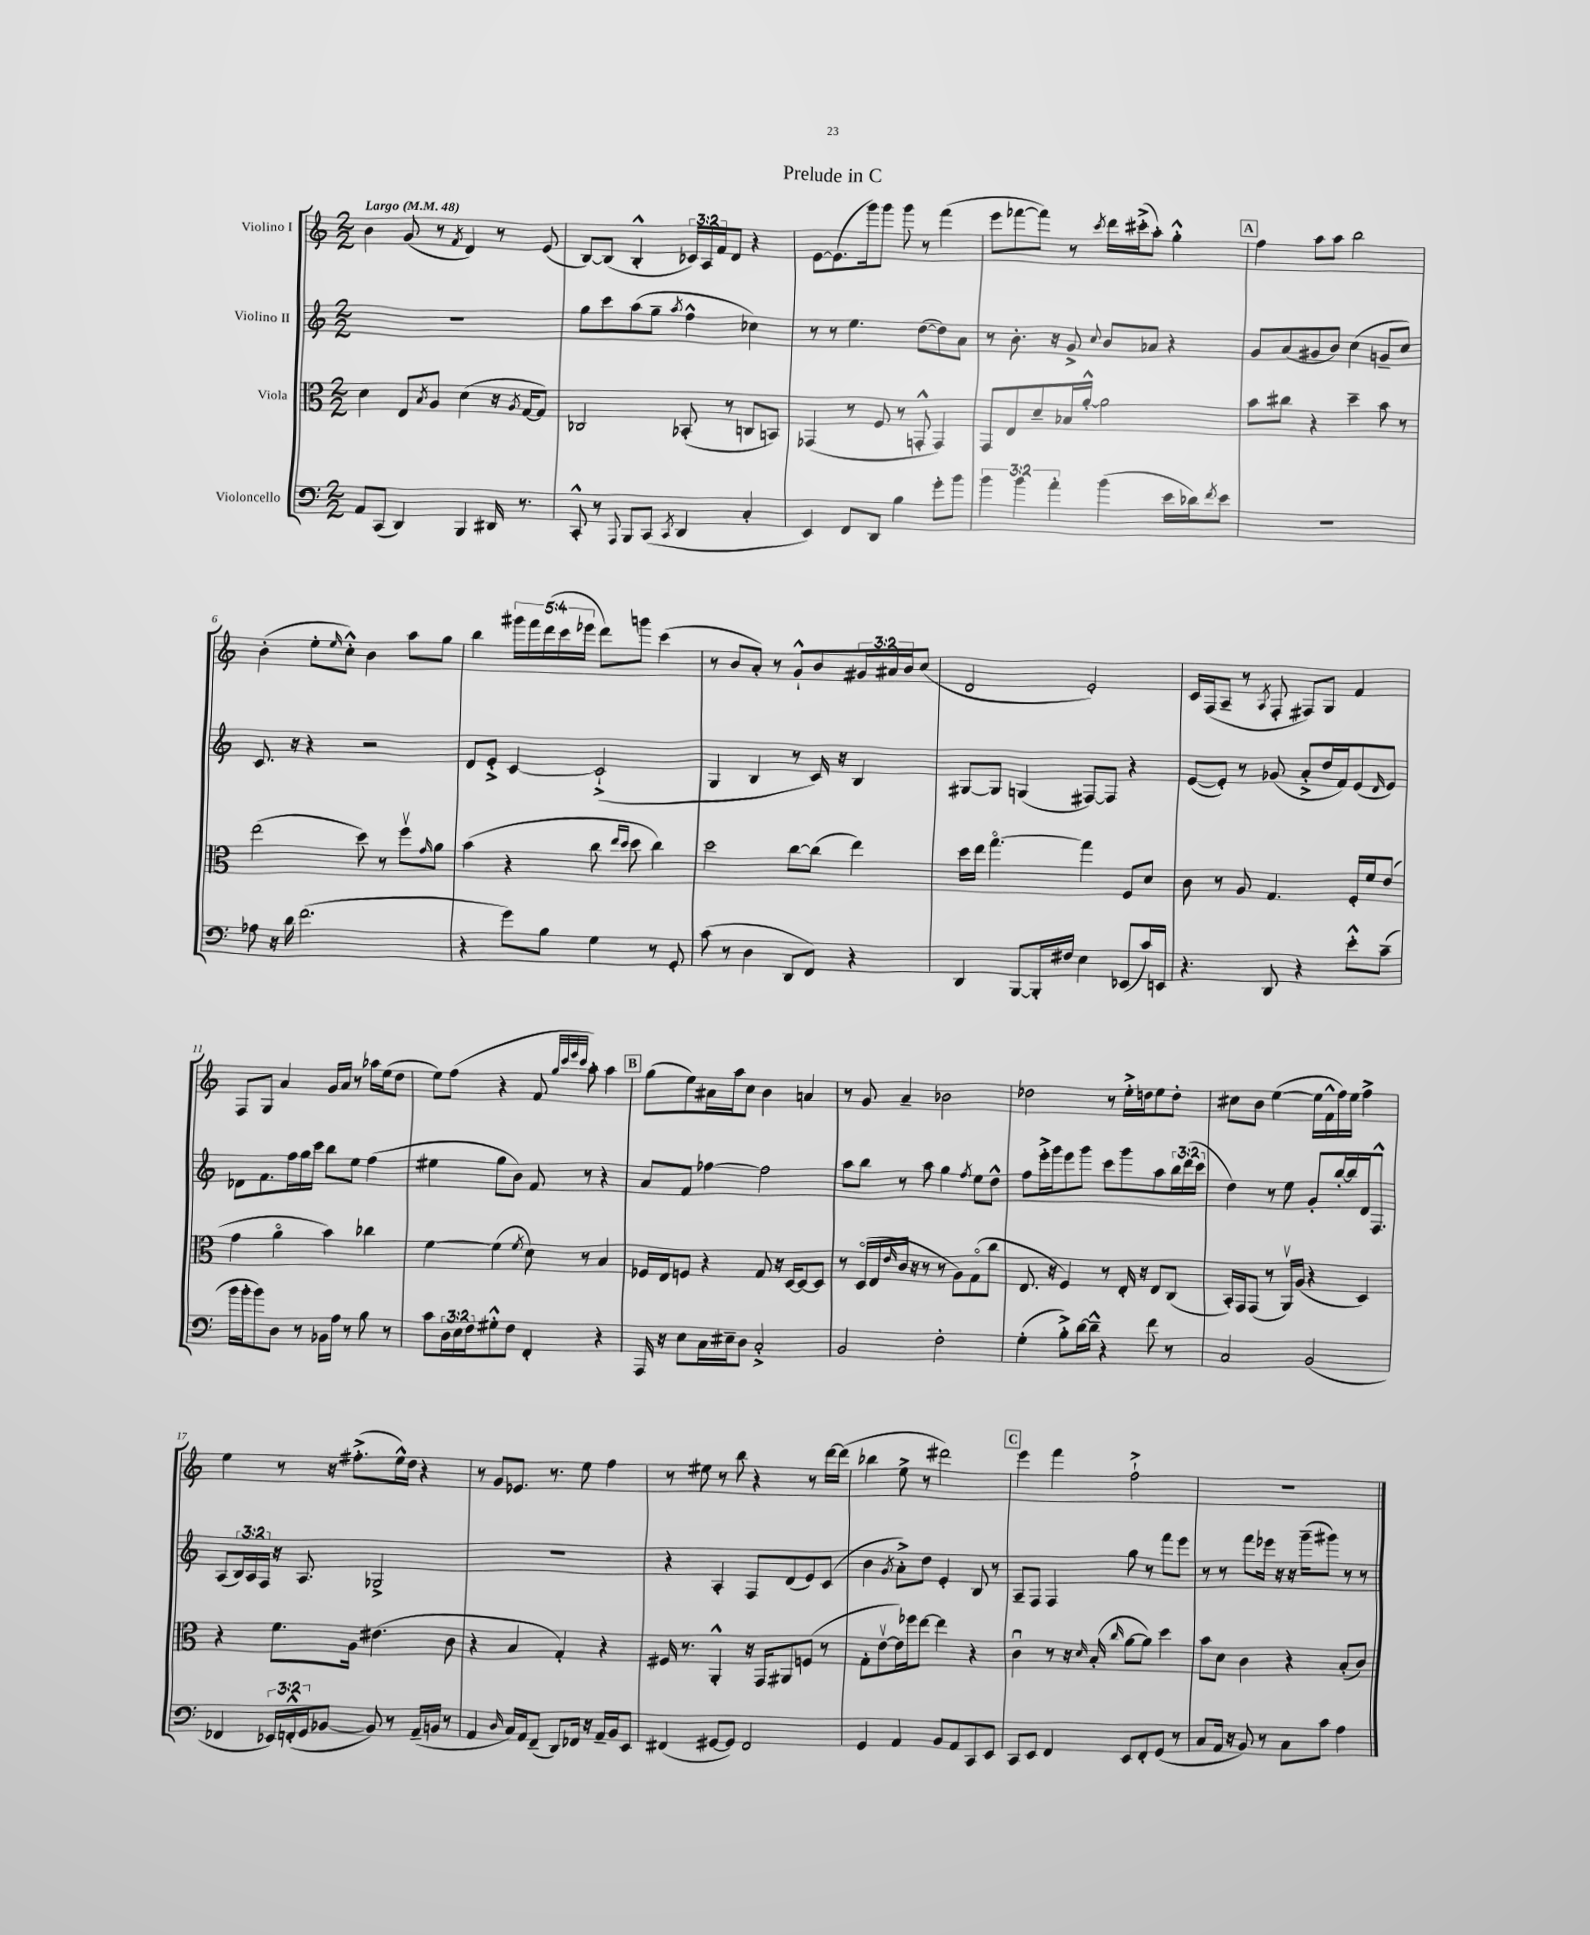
\header { title = "Prelude in C" }
<<
\new StaffGroup <<
\new Staff = "s0" \with { instrumentName = "Violino I" } {
    \clef treble \key c \major \numericTimeSignature \time 2/2 \override Staff.TupletNumber.text = #tuplet-number::calc-fraction-text \tempo "Largo" 4 = 48
    b'4 g'8( r8 \acciaccatura { f'8 } d'4) r8 e'8( |
    b8~) b8( b4-.-^ \tuplet 3/2 { ces'16) a16 f'16 } d'8 r4 |
    e'8~ e'8.( g'''16) g'''8 g'''8 r8 f'''4( |
    e'''8 fes'''8~ fes'''8) r8 \acciaccatura { c'''8 } d'''16 cis'''16-.->( a''8-.) g''4-.-^ |
    \mark \markup { \box "A" } f''4 a''8 a''8 b''2 |
    b'4-.( e''8-. \grace { e''16 } c''8-.-^) b'4 a''8 g''8 |
    b''4 \tuplet 5/4 { gis'''16 f'''16 d'''16( c'''16 ees'''16 } d'''8) g'''8 c'''4( |
    r8 b'8 a'8-.) r8 g'8-!-^ b'8 \tuplet 3/2 { gis'16 ais'16 b'16 } c''8( |
    d'2 e'2-.) |
    c'16 f16( a8-- r8 \acciaccatura { a8 } f8-. fis8) g8 f'4 |
    f8 g8 a'4 g'16 a'16 r8 aes''16 e''16( d''8 |
    e''8) f''8( r4 f'8 \grace { g''32 c'''32 e'''32 c'''32 } a''8-.) a''4 |
    \mark \markup { \box "B" } g''8( e''8) ais'16 a''16 c''8 b'4 a'4 |
    r8 g'8 a'4-- bes'2 |
    des''2 r8 e''16-.-> d''16 e''8 d''8-. |
    cis''8 b'8 e''4~( e''16 f'16-^ f''16) e''16 f''4-> |
    e''4 r8 r16 fis''8.-.->( e''16-^) d''16 r4 |
    r8 g'8 ees'8. r8. e''8 f''4 |
    r8 eis''8 r8 b''8 r4 r8 d'''16~ d'''16( |
    bes''4 e''8-> r8 dis'''2) |
    \mark \markup { \box "C" } e'''4 f'''4 f''2-!-> |
    R1 \bar "|." |
}
\new Staff = "s1" \with { instrumentName = "Violino II" } {
    \clef treble \key c \major \numericTimeSignature \time 2/2 \override Staff.TupletNumber.text = #tuplet-number::calc-fraction-text
    R1 |
    g''8 c'''8 a''8( g''8-- \acciaccatura { a''8 } f''4-^ ces''4) |
    r8 r8 e''4. d''8~( d''8) a'8 |
    r8 b'8.-. r16 g'8-> \appoggiatura { c''8 } b'8 aes'8 r4 |
    \mark \markup { \box "A" } g'8 a'8( gis'8 b'8) c''4( g'8-- c''8) |
    c'8. r16 r4 r2 |
    d'8 e'8-.-> c'4~ c'2-!->( |
    g4 b4 r8 c'16) r16 b4 |
    gis8~ gis8 g4( fis8~) fis8 r4 |
    e'8~( e'8-.) r8 ges'8( a'8-.-> d''16 f'16) e'8( \grace { d'16 } e'8) |
    des'8 f'8. f''16 g''16 c'''16 b''8 e''8 f''4( |
    eis''4 g''8 b'8) f'8 r8 r4 |
    \mark \markup { \box "B" } a'8 f'8 fes''4~ fes''2 |
    a''8 b''8 r8 a''8 g''4 \acciaccatura { f''8 } e''8 d''8-^ |
    f''8 e'''16-.-> g'''16 e'''8 g'''8 c'''8 g'''8 a''8 \tuplet 3/2 { b''16 d'''16( c'''16 } |
    d''4) r8 e''8 g'8-. b''16~-. b''16 d'16 f8.-^ |
    a8( \tuplet 3/2 { b16) a16 f16 } r16 a8. ges2-> |
    R1 |
    r4 a4-. f8 d'8( e'8) c'8( |
    b'4 \acciaccatura { g'8 } a'8-.->) d''8 e'4-. b8 r8 |
    \mark \markup { \box "C" } a8-- f8 f4 g''8 r8 f'''8 e'''8 |
    r8 r8 f'''8 ees'''16 r16 r16 g'''16--( gis'''8) r8 r8 \bar "|." |
}
\new Staff = "s2" \with { instrumentName = "Viola" } {
    \clef alto \key c \major \numericTimeSignature \time 2/2
    d'4 e8 \acciaccatura { b8 } a8 d'4( r16 \acciaccatura { a8 } g16~ g8) |
    ces2 bes,8-.( r8 c8 b,8) |
    ges,4( r8 f8 r8 g,8-.-^ g,4) |
    g,8 e8 d'8-- bes16 a'16~-.-^ a'2 |
    \mark \markup { \box "A" } b'8 cis''8 r4 d''4-- b'8 r8 |
    e''2( d''8) r8 f''8\upbow \grace { g'16 } a'8 |
    b'4( r4 c''8 \grace { e''16 d''16 } d''8 c''4) |
    d''2 c''8~ c''8( e''4) |
    d''16 e''16 g''4.~\flageolet g''4 f8 d'8 |
    c'8 r8 a8 g4. f16-. f'16 e'8( |
    g'4 a'4\flageolet b'4) ces''4 |
    f'4~ f'4( \acciaccatura { f'8 } d'8) r8 b4 |
    \mark \markup { \box "B" } fes16 e16 f8 r4 g8 r16 d16~ d8~ d8 |
    r8 d16\flageolet( e16 \grace { e'16 } c'16 r16 r8 r8 a8) g8\flageolet( c''8 |
    e8. r16 f4) r8 e16-. r16 e8 c8( |
    b,16-.) g,16 g,8( r8 a,16\upbow) a16( r4 d4) |
    r4 f'8. a16 eis'4.( c'8 |
    r4 b4 g4-.) r4 |
    fis16 r8. a,4-.-^ r16 g,16 ais,8 f8( r8 |
    g8-. e'8~\upbow e'16) fes''16 e''8~ e''4 r4 |
    \mark \markup { \box "C" } c'4\downbow r8 r16 \grace { d'16 } b16-.( \grace { c''16 } a'8~ a'8) d''4 |
    b'8 d'8 c'4 r4 b8-.( c'8) \bar "|." |
}
\new Staff = "s3" \with { instrumentName = "Violoncello" } {
    \clef bass \key c \major \numericTimeSignature \time 2/2 \override Staff.TupletNumber.text = #tuplet-number::calc-fraction-text
    a,8 c,8( d,4) b,,4 dis,16 r8. |
    c,8-.-^ r8 \appoggiatura { a,,8 } b,,8 c,8( \acciaccatura { c,8 } d,4 c4-. |
    e,4) f,8 d,8 b4 g'8-. b'8 |
    \tuplet 3/2 { b'4 b'4 a'4-. } b'4( e'16 des'16) \acciaccatura { f'8 } e'8 |
    \mark \markup { \box "A" } R1 |
    aes8 r16 d'16 f'2.( |
    r4 g'8) b8 g4 r8 g,8-. |
    c'8( r8 d4 d,8 f,8) r4 |
    d,4 b,,8~ b,,16-. fis16 e4 ees,8( c'16) e,16 |
    r4. d,8 r4 e'8-.-^ c'8--( |
    b'16 b'16-. b'8) d8 r8 bes,16 a16 r8 b8 r8 |
    c'8 \tuplet 3/2 { d16 e16 f16 } gis8-.-^ f8 f,4-. r4 |
    \mark \markup { \box "B" } a,,16 r16 e8 c16 eis16-- d8 c2-.-> |
    b,2 f2-. |
    g4-.( b8-.->) d'16~ d'16---^ r4 f'8 r8 |
    c2 b,2( |
    fes,4 \tuplet 3/2 { ees,16) f,16-.-^( g,16 } bes,8~ bes,8) r8 a,16--( b,16 r8 |
    a,4 \grace { d16 } c16) a,16 f,8--( d,8) fes,16 r16 a,16-- b,16 e,8 |
    fis,4( gis,8~ gis,8) fis,2 |
    g,4 a,4 b,8 a,8 c,8 e,8 |
    \mark \markup { \box "C" } c,8 e,8 f,4 e,8 f,8-. g,8( r8 |
    c8 a,16 r16 b,8) r8 c8 c'8 a4 \bar "|." |
}
>>
>>
